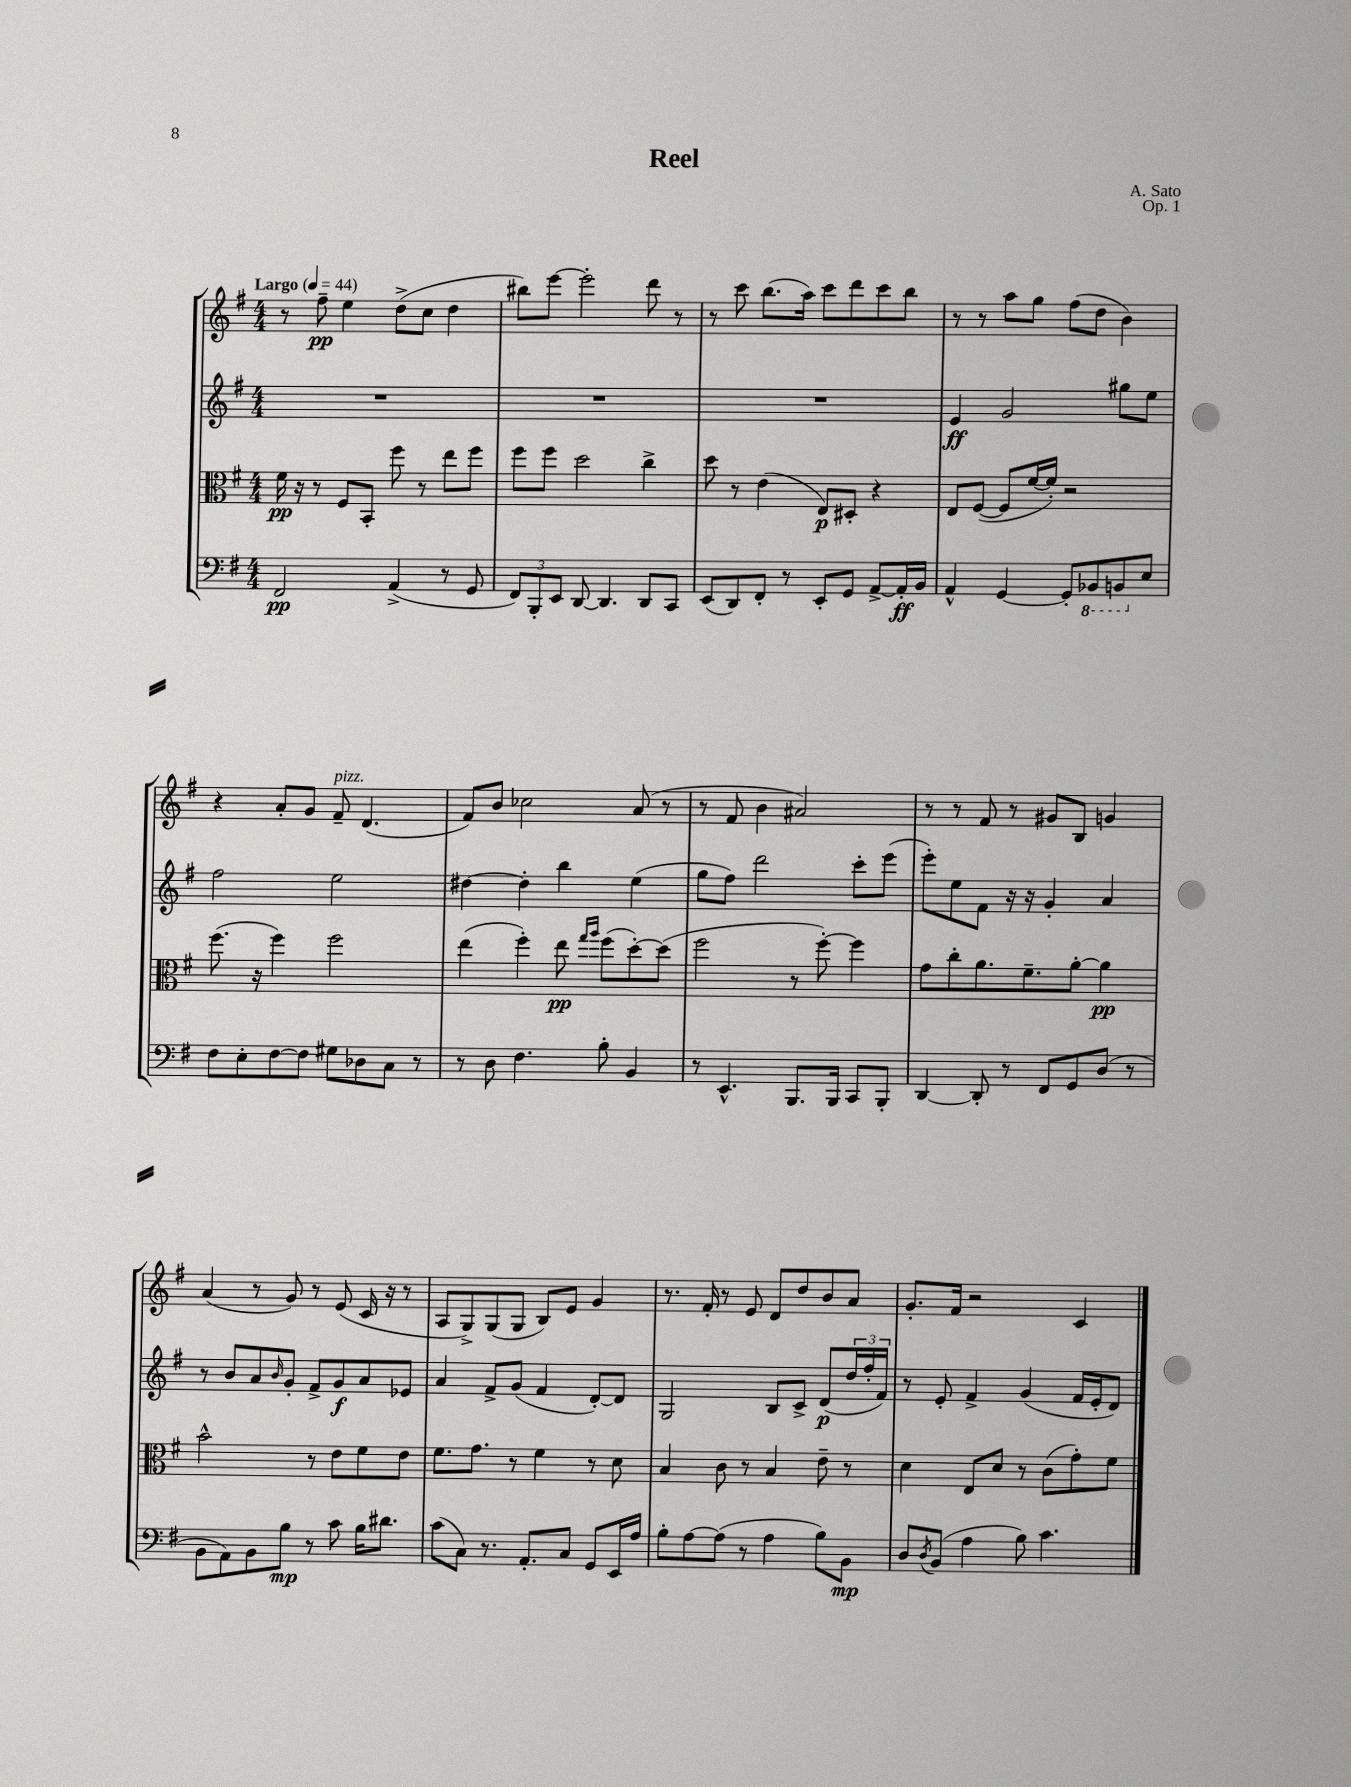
\header { title = "Reel" composer = "A. Sato" opus = "Op. 1" }
<<
\new StaffGroup <<
\new Staff = "s0" {
    \clef treble \key g \major \numericTimeSignature \time 4/4 \tempo "Largo" 4 = 44
    r8 fis''8--\pp e''4 d''8->( c''8 d''4 |
    bis''8) e'''8~ e'''2-. d'''8 r8 |
    r8 c'''8 b''8.( a''16) c'''8 d'''8 c'''8 b''8 |
    r8 r8 a''8 g''8 fis''8( d''8 b'4) |
    r4 a'8-. g'8 fis'8--^\markup { \italic "pizz." } d'4.( |
    fis'8) b'8 ces''2 a'8( r8 |
    r8 fis'8 b'4 ais'2) |
    r8 r8 fis'8 r8 gis'8 b8 g'4 |
    a'4( r8 g'8) r8 e'8( c'16 r16 r8 |
    a8 g8->) g8( g8 b8) e'8 g'4 |
    r8. fis'16-. r8 e'8 d'8 d''8 b'8 a'8 |
    g'8.-. fis'16 r2 c'4 \bar "|." |
}
\new Staff = "s1" {
    \clef treble \key g \major \numericTimeSignature \time 4/4
    R1 |
    R1 |
    R1 |
    e'4\ff g'2 gis''8 e''8 |
    fis''2 e''2 |
    dis''4~ dis''4-. b''4 e''4( |
    g''8 fis''8) d'''2 c'''8-. e'''8( |
    e'''8-.) e''8 fis'8 r16 r16 g'4-. a'4 |
    r8 b'8 a'8 \grace { b'16 } g'8-. fis'8-> g'8\f a'8 ees'8 |
    a'4 fis'8-> g'8( fis'4 d'8~-.) d'8 |
    g2 b8 c'8-> d'8\p( \tuplet 3/2 { d''16 fis''16-. fis'16) } |
    r8 e'8-. fis'4-> g'4( fis'16 e'16-. d'8) \bar "|." |
}
\new Staff = "s2" {
    \clef alto \key g \major \numericTimeSignature \time 4/4
    fis'16\pp r16 r8 fis8 b,8-. fis''8 r8 e''8 fis''8 |
    fis''8 fis''8 d''2 c''4-> |
    d''8 r8 e'4( e8\p) dis8-. r4 |
    e8 fis8~( fis8 fis'16~ fis'16-.) r2 |
    fis''8.( r16 fis''4) fis''2 |
    e''4( fis''4-.) e''8\pp \grace { g''16 a''16 } fis''8( d''8~-.) d''8( |
    fis''2 r8 fis''8~-.) fis''4 |
    g'8 c''8-. a'8. fis'8.-- a'8~-. a'4\pp |
    b'2-^ r8 e'8 fis'8 e'8 |
    fis'8. g'8. r8 fis'4 r8 d'8 |
    b4 c'8 r8 b4 e'8-- r8 |
    d'4 e8 d'8 r8 c'8( g'8-.) fis'8 \bar "|." |
}
\new Staff = "s3" {
    \clef bass \key g \major \numericTimeSignature \time 4/4
    fis,2\pp a,4->( r8 g,8 |
    \tuplet 3/2 { fis,8) b,,8-. e,8 } d,8~ d,4. d,8 c,8 |
    e,8( d,8) fis,8-. r8 e,8-. g,8 a,8~-> a,16-.\ff b,16 |
    a,4-^ g,4~ g,8-. \ottava #-1 bes,,8 b,,8 \ottava #0 e8 |
    fis8 e8-. fis8~ fis8 gis8 des8 c8 r8 |
    r8 d8 fis4. b8-. b,4 |
    r8 e,4.-^ b,,8. b,,16 c,8 b,,8-. |
    d,4~ d,8-. r8 fis,8 g,8 d8( r8 |
    b,8 a,8) b,8 b8\mp r8 c'8 b16 dis'8. |
    c'8( c8) r8. a,8.-. c8 g,8 e,16 a16 |
    b8-. a8~ a8( r8 a4 b8) b,8\mp |
    d8 \acciaccatura { d8 } b,8( a4 b8) c'4. \bar "|." |
}
>>
>>
\layout { \context { \Score \remove "Bar_number_engraver" } }
